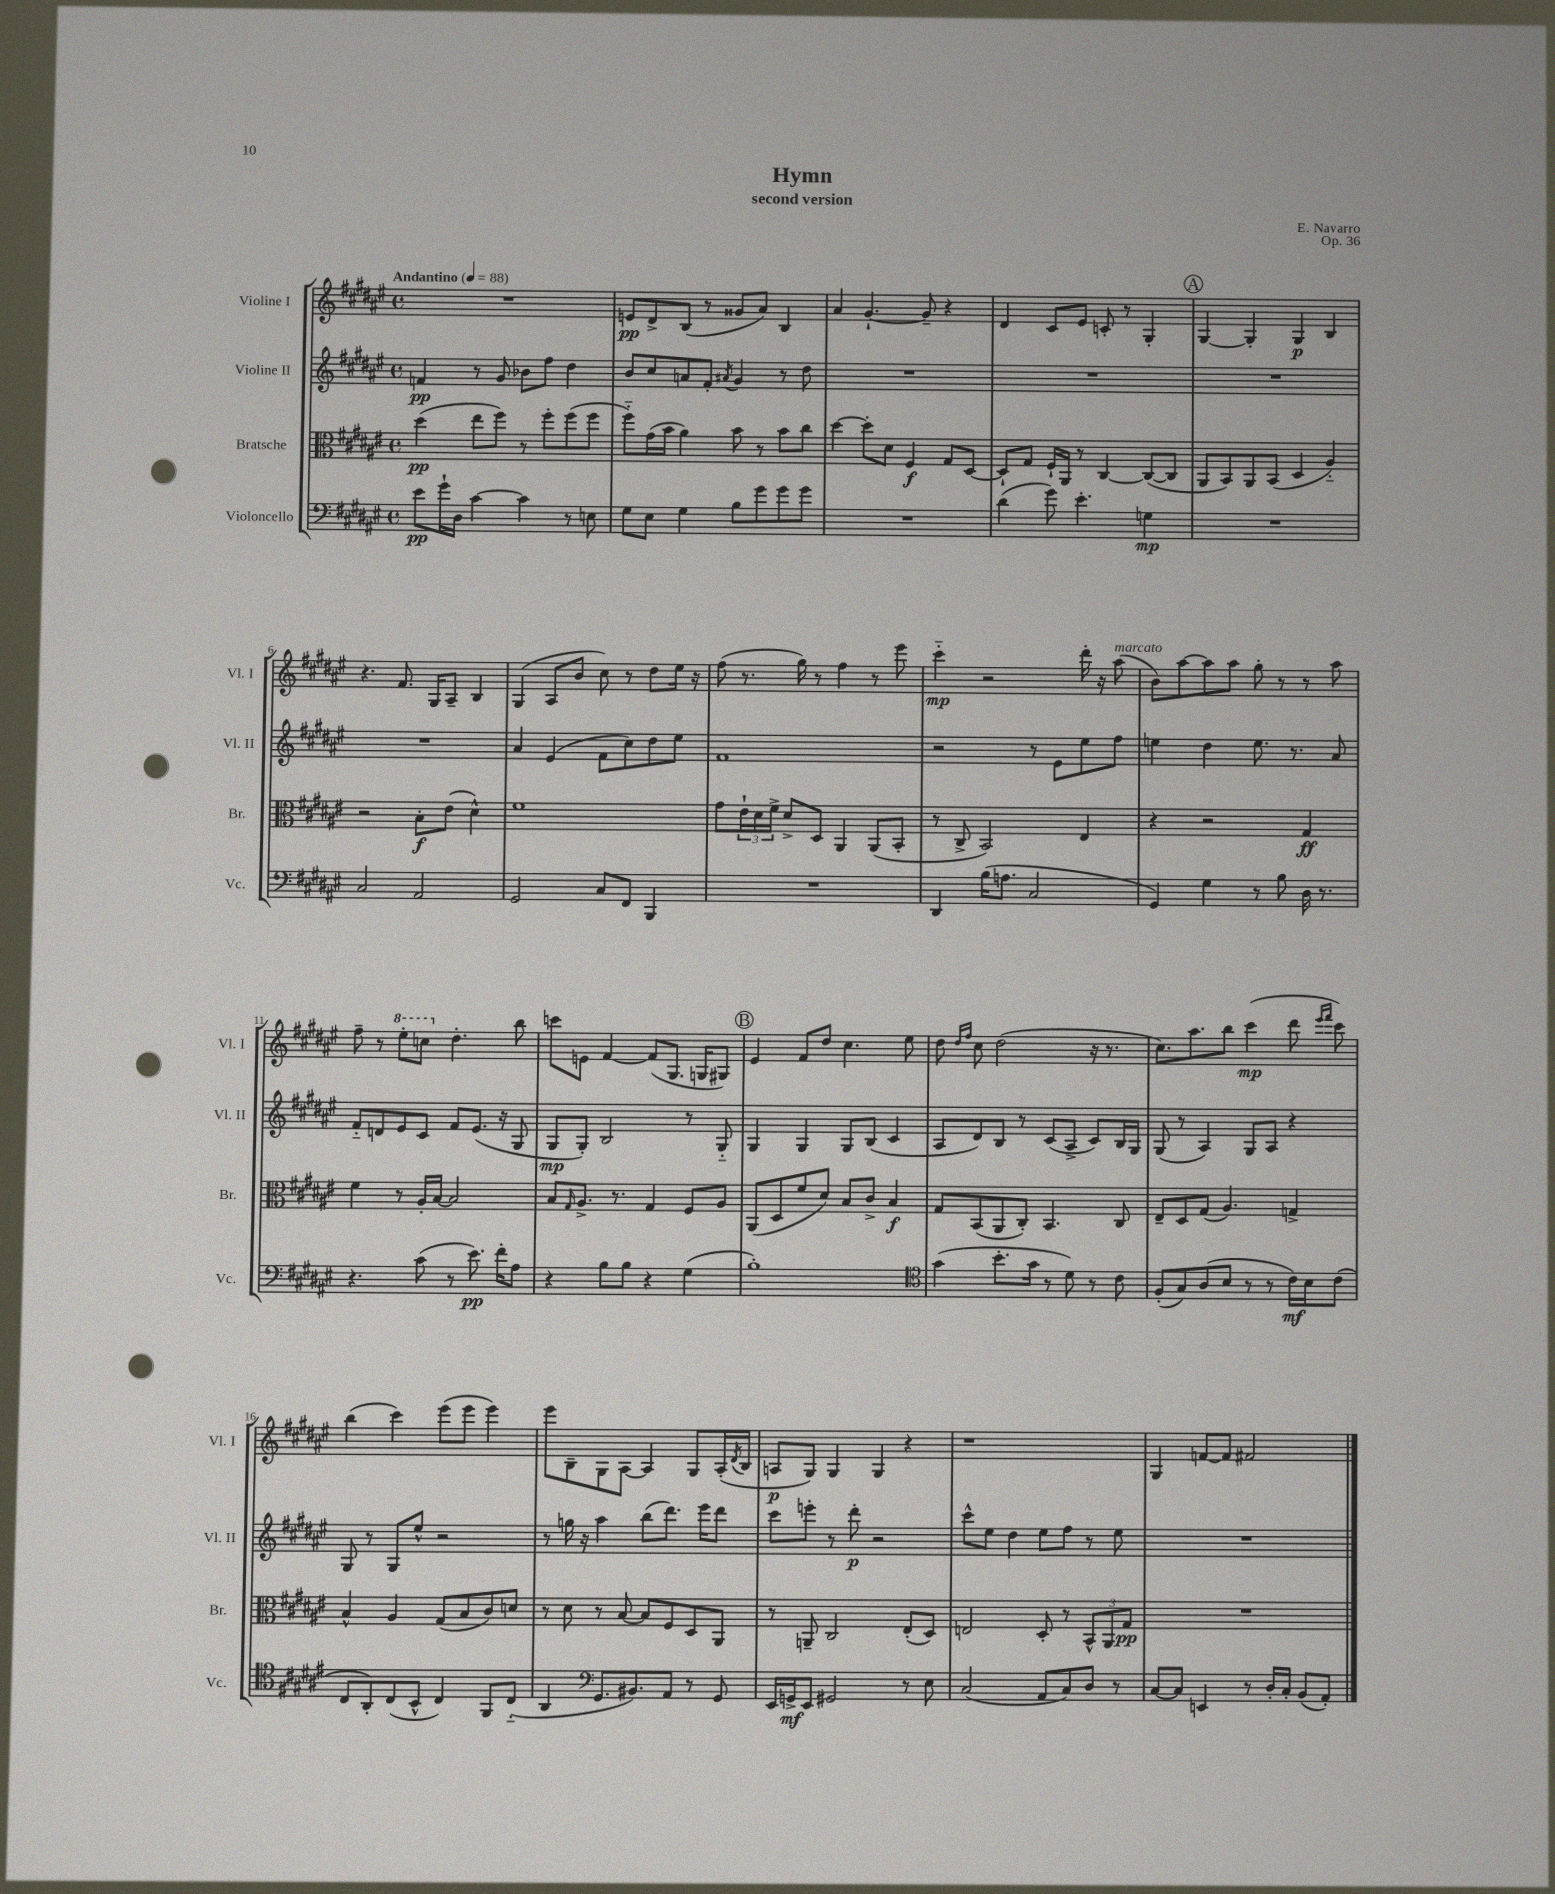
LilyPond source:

\header { title = "Hymn" composer = "E. Navarro" subtitle = "second version" opus = "Op. 36" }
<<
\new StaffGroup <<
\new Staff = "s0" \with { instrumentName = "Violine I" shortInstrumentName = "Vl. I" } {
    \clef treble \key fis \major \defaultTimeSignature \time 4/4 \tempo "Andantino" 4 = 88
    R1 |
    e'8\pp dis'8-> b8( r8 gisis'8 ais'8) b4 |
    ais'4 gis'4.~-! gis'8-- r4 |
    dis'4 cis'8 eis'8 c'8-. r8 gis4-. |
    \mark \markup { \circle "A" } gis4~ gis4-. gis4\p b4 |
    r4. fis'8. gis16 ais8-- b4 |
    gis4( ais8 b'8 cis''8) r8 dis''8 eis''16 r16 |
    fis''8( r8. gis''16) r8 fis''4 r8 eis'''8 |
    cis'''4-_\mp r2 dis'''16-. r16 ais''8^\markup { \italic "marcato" }( |
    b'8) ais''8~ ais''8 ais''8 gis''8-. r8 r8 ais''8 |
    fis''8-- r8 \ottava #1 eis'''8-. c'''8 \ottava #0 dis''4.-. b''8 |
    c'''8 e'8 fis'4~ fis'8( gis8. g16 gis8) |
    \mark \markup { \circle "B" } eis'4 fis'8 dis''8 cis''4. eis''8 |
    dis''8 \grace { dis''16 fis''16 } cis''8 dis''2( r16 r8. |
    cis''8.) ais''8. b''8 cis'''4\mp( dis'''8 \grace { eis'''16 fis'''16 } cis'''8) |
    b''4( cis'''4) eis'''8( eis'''8 eis'''4) |
    eis'''8 b8-- gis8 ais8~ ais4 gis8 ais16-.( \acciaccatura { dis'8 } b16 |
    a8\p gis8) gis4 gis4 r4 |
    r1 |
    gis4 f'8~ f'8 fis'2 \bar "|." |
}
\new Staff = "s1" \with { instrumentName = "Violine II" shortInstrumentName = "Vl. II" } {
    \clef treble \key fis \major \defaultTimeSignature \time 4/4
    f'4\pp r8 gis'8 bes'8 fis''8 dis''4 |
    b'8 cis''8 a'8 fis'8-. \acciaccatura { ais'8 } gis'4 r8 dis''8 |
    R1 |
    R1 |
    \mark \markup { \circle "A" } R1 |
    R1 |
    ais'4 eis'4( fis'8 cis''8) dis''8 eis''8 |
    fis'1 |
    r2 r8 eis'8 eis''8 fis''8 |
    e''4 dis''4 e''8. r8. ais'8 |
    fis'8-_ d'8 eis'8 cis'8 fis'8 eis'8.( r16 gis8 |
    gis8\mp gis8-.) b2 r8 gis8-_ |
    \mark \markup { \circle "B" } gis4 gis4 gis8 b8( cis'4 |
    ais8 dis'8) b8 r8 cis'8( ais8-> cis'8) b16 gis16 |
    gis8( r8 ais4) gis8 ais8 r4 |
    gis8 r8 gis8 eis''8-^ r2 |
    r8 g''16 r16 ais''4 b''8( dis'''8.) eis'''16 dis'''8 |
    cis'''8 e'''8-. r8 dis'''8-.\p r2 |
    cis'''8-^ eis''8 dis''4 eis''8 fis''8 r8 eis''8 |
    R1 \bar "|." |
}
\new Staff = "s2" \with { instrumentName = "Bratsche" shortInstrumentName = "Br." } {
    \clef alto \key fis \major \defaultTimeSignature \time 4/4
    dis''4\pp( eis''8 fis''8) r8 fis''8-. fis''8( fis''8 |
    fis''8-_) gis'16( b'16 ais'4) b'8 r8 b'8 cis''8 |
    dis''4~ dis''8-. dis'8 fis4\f gis8 dis8~ |
    dis8-! gis8 fis16-! ais,16 r8 cis4~ cis8~( cis8 |
    \mark \markup { \circle "A" } ais,8 b,8) ais,8 b,8( dis4 ais4-_) |
    r2 b8-.\f eis'8( dis'4-^) |
    fis'1 |
    gis'8 \tuplet 3/2 { eis'16-! dis'16 fis'16-> } dis'8-> dis8 ais,4 ais,8( b,8-. |
    r8 cis8-> b,2) eis4 |
    r4 r2 gis4\ff |
    fis'4 r8 ais16-. b16~ b2 |
    b8 \grace { gis16 } ais8.-> r8. gis4 fis8 ais8 |
    \mark \markup { \circle "B" } ais,8( dis8 fis'8 dis'8) b8 cis'8-> b4\f |
    gis8 b,8( ais,8 cis8-.) b,4. cis8 |
    eis8-- dis8 gis8( ais4.) g4-> |
    b4-^ ais4 gis8( b8 cis'8) d'8 |
    r8 dis'8 r8 b8~ b8 fis8 dis8 ais,8 |
    r8 a,8-- cis2 eis8-.( dis8) |
    e2 dis8-. r8 \tuplet 3/2 { b,8-^ ais,8 gis8\pp } |
    R1 \bar "|." |
}
\new Staff = "s3" \with { instrumentName = "Violoncello" shortInstrumentName = "Vc." } {
    \clef bass \key fis \major \defaultTimeSignature \time 4/4
    eis'8\pp gis'16-! dis16 cis'4~ cis'4 r8 e8 |
    gis8 eis8 gis4 b8 gis'8 gis'8 gis'8 |
    R1 |
    dis'4( gis'8) eis'4.-. g4\mp |
    \mark \markup { \circle "A" } R1 |
    cis2 ais,2 |
    gis,2 cis8 fis,8 b,,4 |
    R1 |
    dis,4 b16( a8. cis2 |
    gis,4) gis4 r8 b8 dis16 r8. |
    r4. cis'8( r8 eis'8.\pp) fis'16-. ais8 |
    r4 b8 b8 r4 gis4( |
    \mark \markup { \circle "B" } b1-.) |
    \clef tenor gis'4( b'8.-. gis'16 r8 dis'8) r8 cis'8 |
    fis8-.( gis8) ais8( b8 r8 r8 cis'16\mf) b16 cis'8( |
    cis8 ais,8-.) cis8( b,8-^ cis4) fis,8 cis8-_( |
    ais,4 \clef bass gis,8. bis,8.) ais,8 r8 gis,8 |
    eis,16 g,16->\mf eis,8 gis,2 r8 eis8 |
    cis2( ais,8 cis8) dis8 r8 |
    cis8~ cis8 e,4 r8 dis16-. cis16-. b,8( ais,8-.) \bar "|." |
}
>>
>>
